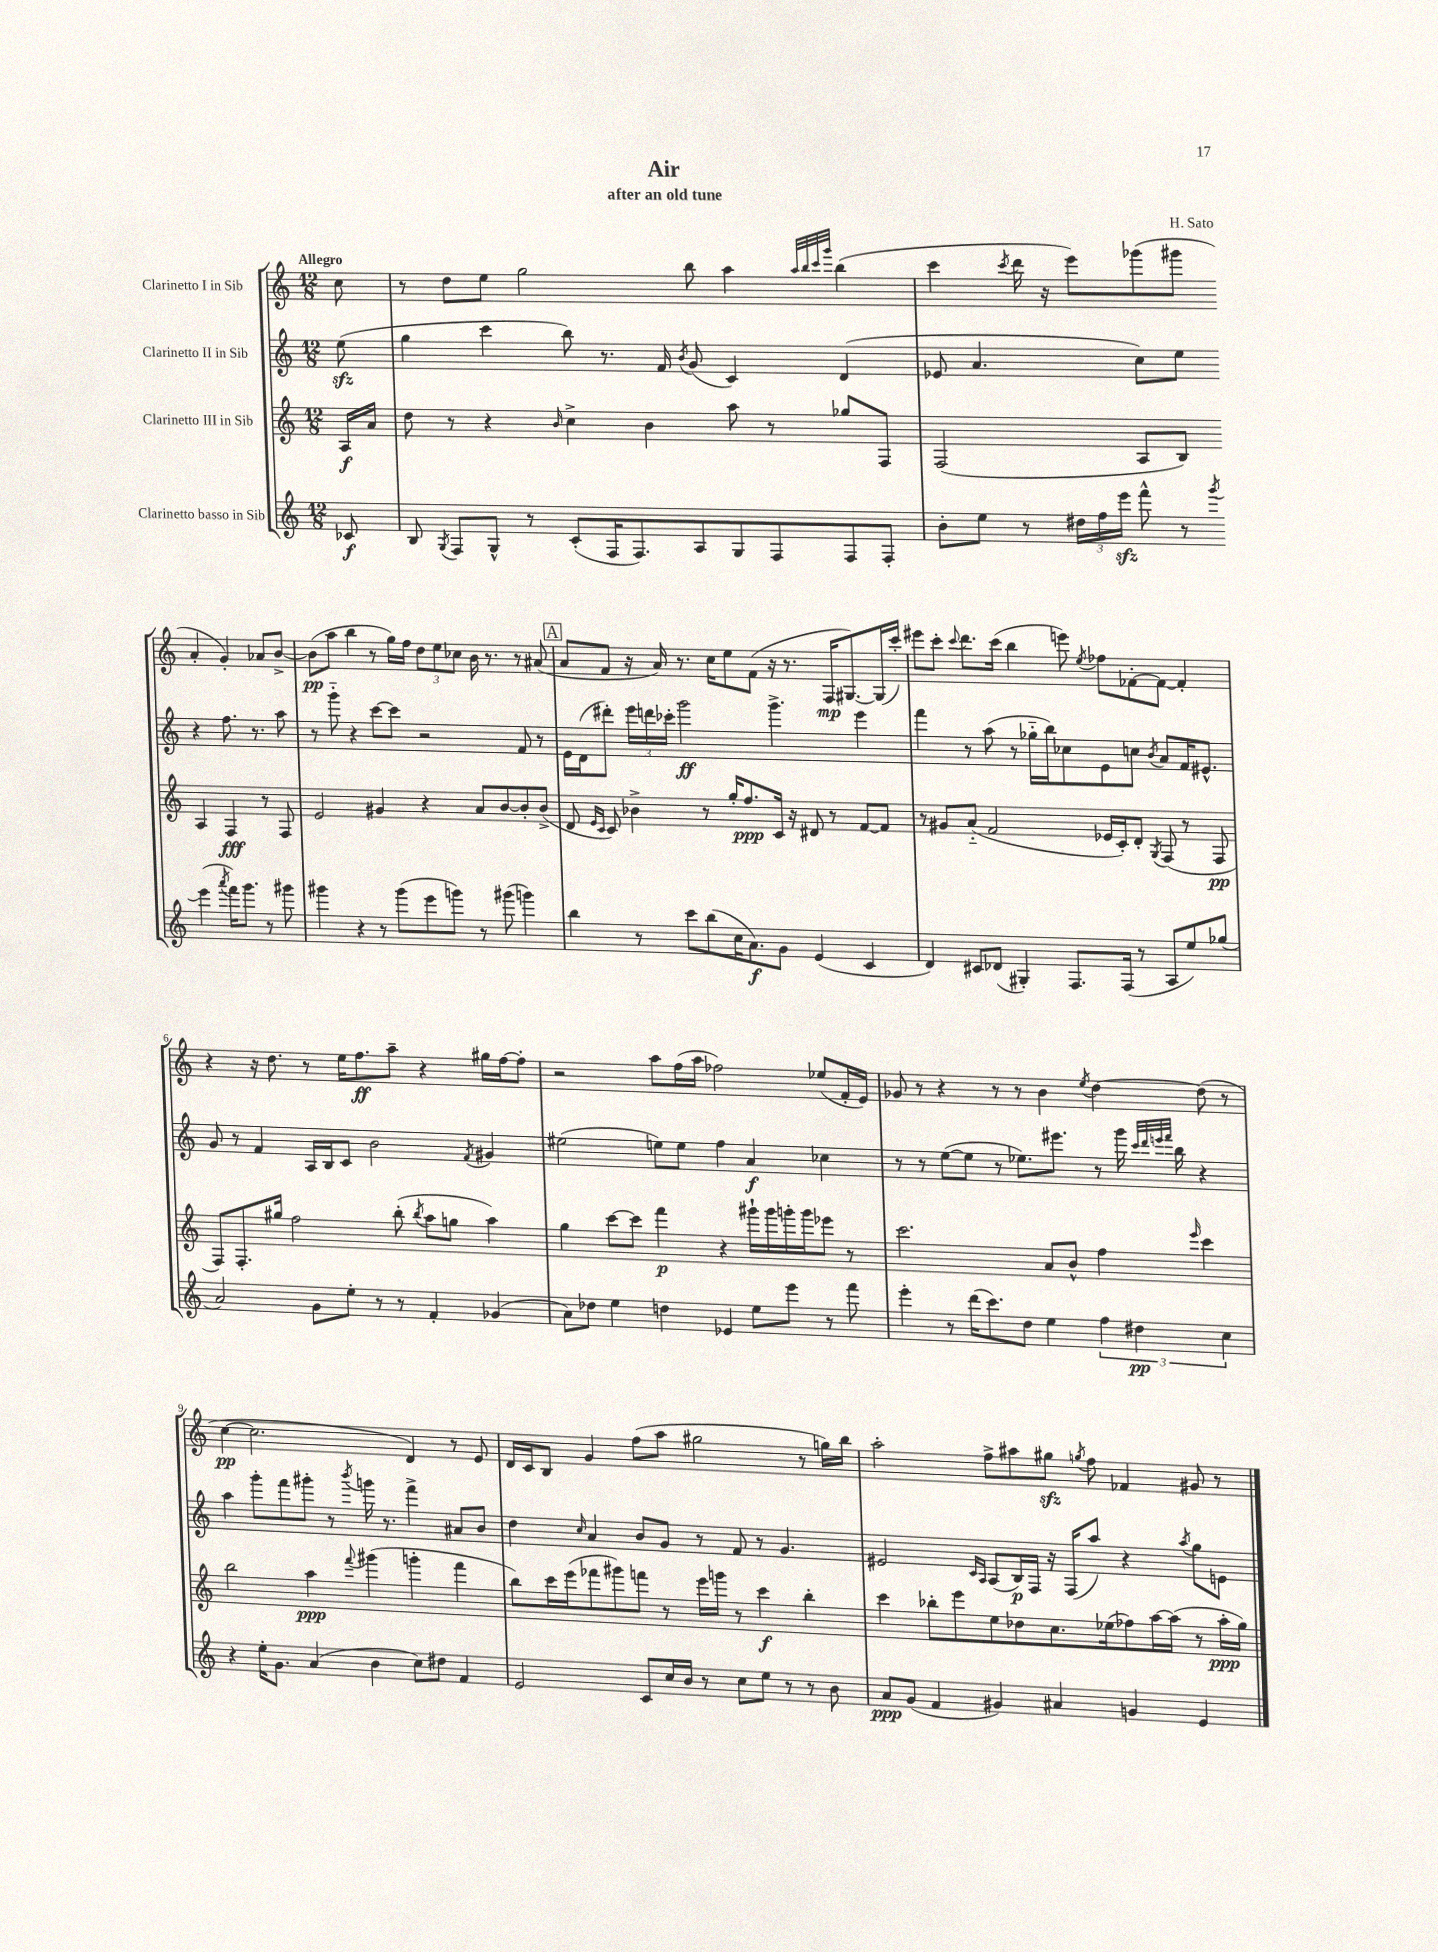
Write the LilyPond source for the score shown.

\header { title = "Air" composer = "H. Sato" subtitle = "after an old tune" }
<<
\new StaffGroup <<
\new Staff = "s0" \with { instrumentName = "Clarinetto I in Sib" } {
    \clef treble \key c \major \numericTimeSignature \time 12/8 \partial 8 \tempo "Allegro"
    \autoBeamOff c''8 |
    r8 d''8[ e''8] g''2 b''8 a''4 \grace { a''32[ b''32 c'''32 g'''32] } b''4( |
    c'''4 \acciaccatura { c'''8 } d'''16 r16 e'''8[) ges'''8( gis'''8] a'4-. g'4-.) aes'8[ b'8]~-> |
    b'8[\pp( a''8] b''4 r8 g''16[) f''16] \tuplet 3/2 { d''8[ e''8 ces''8] } b'16 r8. r8 ais'8( |
    \mark \markup { \box "A" } a'8[ f'8] r16 a'16) r8. c''16[ e''8 f'8]( r16 r8. f16[\mp gis8.~) gis16( c'''16]-.) |
    eis'''8[ c'''8]-. \appoggiatura { c'''8 } d'''8.[ c'''16]( b''4 e'''8) \acciaccatura { e''8 } fes''8[ fes'8~-. fes'8]~ fes'4-. |
    r4 r16 d''8. r8 e''16[ f''8.\ff a''8]-- r4 gis''16[ f''16~ f''8]-. |
    r2 a''8[ f''16( a''16] fes''2) ees''8[( f'16-. e'16]) |
    ges'8 r8 r4 r8 r8 b'4 \acciaccatura { e''8 } d''4~ d''8( r8 |
    c''4~\pp c''2. d'4) r8 e'8 |
    d'16[ c'16 b8] g'4 f''8[( a''8] gis''2 r8 g''16[) b''16] |
    a''2-. f''8[-> ais''8 gis''8]\sfz \acciaccatura { g''8 } f''8 fes'4 gis'8 r8 \bar "|." |
}
\new Staff = "s1" \with { instrumentName = "Clarinetto II in Sib" } {
    \clef treble \key c \major \numericTimeSignature \time 12/8 \partial 8
    \autoBeamOff e''8\sfz( |
    g''4 c'''4 b''8) r8. f'16 \acciaccatura { b'8 } g'8( c'4) d'4( |
    ees'8 a'4. c''8[) e''8] r4 f''8. r8. a''8 |
    r8 g'''8-_ r4 c'''8[~ c'''8] r2 f'8 r8 |
    \mark \markup { \box "A" } e'16[ d'16( dis'''8]-.) \tuplet 3/2 { e'''16[ d'''16 ces'''16]-. } g'''2\ff g'''4.-> e'''4 |
    f'''4 r8 a''8( r8 ges''16[-_ b''16) ces''8 e'8 c''8] \acciaccatura { b'8 } a'8[ f'16 eis'8.]-^ |
    g'8 r8 f'4 a16[ b16 c'8] b'2 \acciaccatura { f'8 } gis'4 |
    eis''2( e''8[) e''8] f''4 a'4\f ces''4 |
    r8 r8 e''8[~( e''8] r8 ees''8.[) eis'''8.] r8 g'''16 \grace { c'''32[ d'''32 e'''32 f'''32] } b''16 r4 |
    a''4 g'''8[-. f'''8 gis'''8]-. r8 \acciaccatura { b'''8 } g'''16 r8. f'''4-> ais'8[ b'8] |
    d''4 \grace { c''16 } a'4 b'8[ g'8] r8 f'8 r8 g'4. |
    eis'2 \grace { c'16[ a16] } a8[( b16\p) f16] r16 f16[( a''8]) r4 \acciaccatura { a''8 } g''8[ e'8] \bar "|." |
}
\new Staff = "s2" \with { instrumentName = "Clarinetto III in Sib" } {
    \clef treble \key c \major \numericTimeSignature \time 12/8 \partial 8
    \autoBeamOff a16[\f a'16] |
    d''8 r8 r4 \grace { b'16 } c''4-> b'4 a''8 r8 ges''8[ f8] |
    f2( a8[ b8]) a4 f4\fff r8 f8 |
    e'2 gis'4 r4 a'8[ b'8~ b'8-. b'8]->( |
    \mark \markup { \box "A" } d'8 \grace { e'16[ c'16] } c'8) bes'4-> r8 g''16[-. f''8.\ppp c'16] r16 dis'8 r8 f'8[~ f'8] |
    r8 gis'8[ a'8]-_( f'2 ees'16[ c'16-.) d'8]-. \acciaccatura { g8 } f8( r8 f8\pp |
    f8[) f8.-. gis''16] f''2 b''8-.( \acciaccatura { b''8 } a''8[ g''8] a''4) |
    g''4 c'''8[~ c'''8] f'''4\p r4 gis'''16[-! gis'''16 g'''16-. g'''16 ees'''8] r8 |
    c'''2. a'8[ b'8]-^ f''4 \grace { e'''16 } c'''4 |
    b''2 a''4\ppp \appoggiatura { f'''8 } gis'''4( g'''4-. f'''4 |
    b''8[) c'''16 e'''16( fes'''8 gis'''8) f'''8] r8 e'''16[ g'''16] r8 c'''4\f b''4-. |
    c'''4 bes''8[-. e'''8 e''8 des''8 c''8. ees''16( fes''8) a''16~ a''16]( r8 a''16[-.\ppp g''16]) \bar "|." |
}
\new Staff = "s3" \with { instrumentName = "Clarinetto basso in Sib" } {
    \clef treble \key c \major \numericTimeSignature \time 12/8 \partial 8
    \autoBeamOff ces'8\f |
    b8 \acciaccatura { g8 } f8[ g8]-^ r8 c'8[-.( f16 f8.) a8 g8 f8 f8 f8]-. |
    b'8[-. e''8] r8 \tuplet 3/2 { dis''16[ f''16 e'''16]\sfz } f'''8-^ r8 \acciaccatura { g'''8 } e'''4( \acciaccatura { a'''8 } f'''16[) g'''8.] r8 gis'''8 |
    gis'''4 r4 r8 gis'''8[( e'''8 g'''8]) r8 gis'''8( g'''4) |
    \mark \markup { \box "A" } b''4 r8 c'''8[ b''8( c''16 a'8.\f) g'8] e'4( c'4 |
    d'4) cis'8[ des'8]( gis4-.) f8.[ f16]( r8 a8[ e''8) ges''8]( |
    a'2) g'8[ e''8]-. r8 r8 f'4-. ges'4( |
    a'8[) des''8] e''4 d''4 ees'4 e''8[ e'''8] r8 f'''8 |
    e'''4-. r8 d'''16[( c'''8.) d''8] e''4 \tuplet 3/2 { f''4 dis''4\pp c''4 } |
    r4 e''16[-. g'8.] a'4( b'4 c''8[) dis''8] f'4 |
    e'2 c'8[ c''16 b'16] r8 c''8[ e''8] r8 r8 b'8 |
    a'8[\ppp g'8]( f'4 gis'4) ais'4 g'4 e'4 \bar "|." |
}
>>
>>
